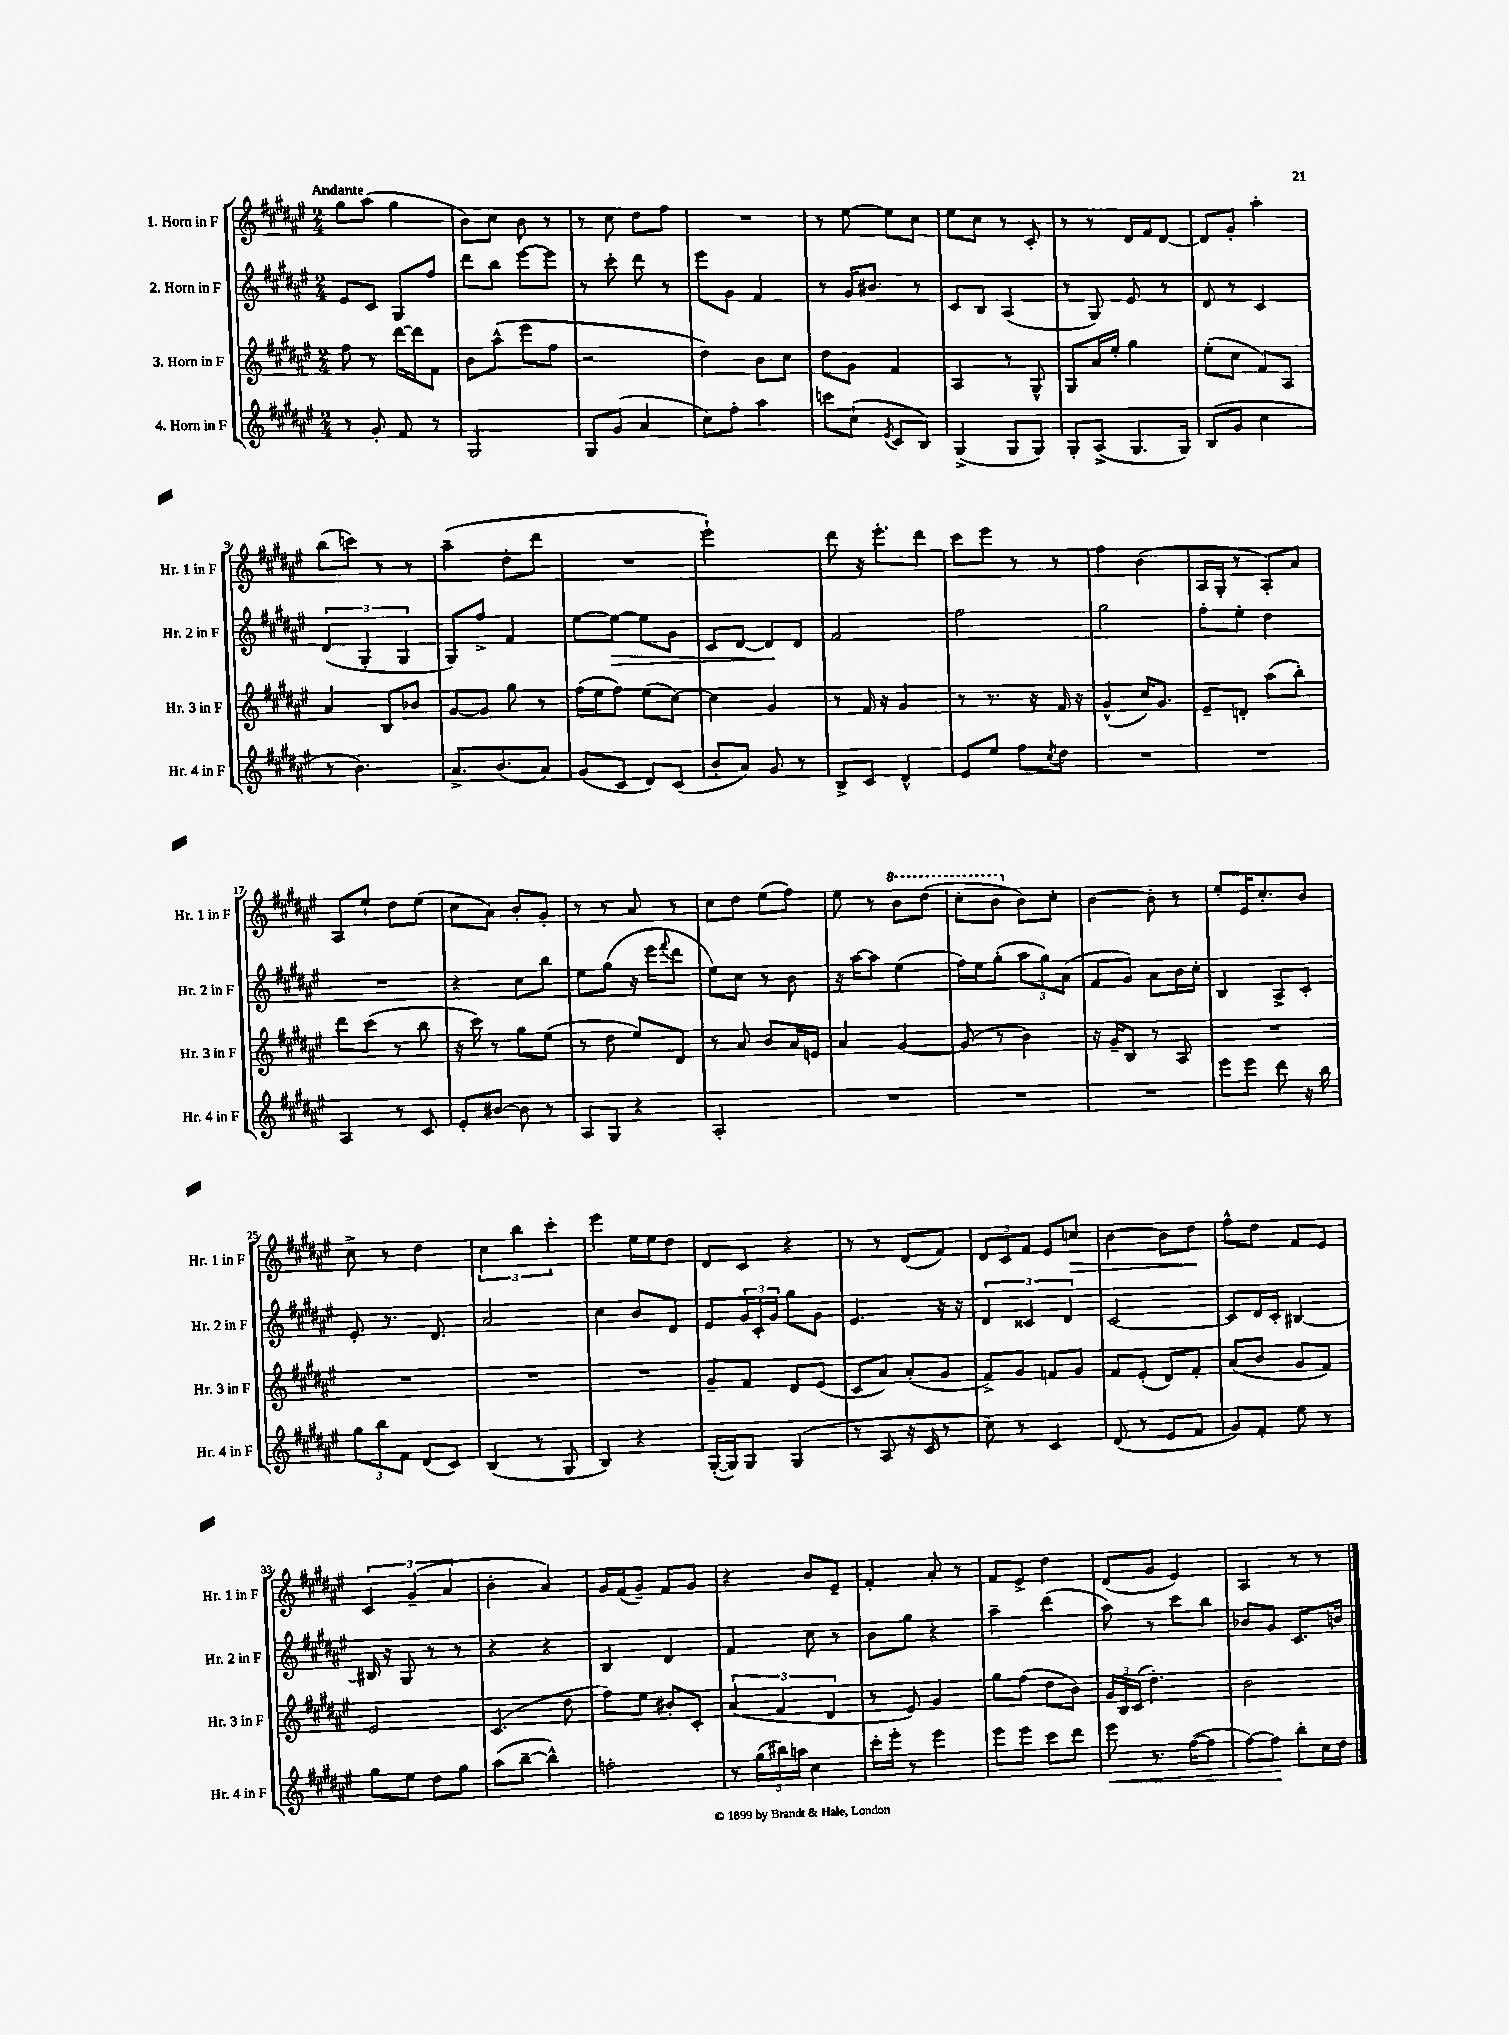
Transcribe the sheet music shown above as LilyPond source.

<<
\new StaffGroup <<
\new Staff = "s0" \with { instrumentName = "1. Horn in F" shortInstrumentName = "Hr. 1 in F" } {
    \clef treble \key fis \major \numericTimeSignature \time 2/4 \tempo "Andante"
    gis''8 ais''8( gis''4 |
    b'8) cis''8 b'8 r8 |
    r8 cis''8 dis''8 fis''8 |
    R2 |
    r8 eis''8~ eis''8 cis''8 |
    eis''8 cis''8 r8 cis'8-. |
    r8 r8 dis'16 fis'16 dis'8~ |
    dis'8 gis'8-. ais''4-. |
    b''8( c'''8) r8 r8 |
    ais''4--( dis''8-. dis'''8 |
    R2 |
    eis'''2-!) |
    dis'''8 r16 eis'''8.-. dis'''8 |
    cis'''8 eis'''8 r8 r8 |
    fis''4 b'4( |
    ais16 gis16-. r8 ais8-.) ais'8 |
    ais8 eis''8-! dis''8 eis''8( |
    cis''8 ais'8) b'8-. gis'8-. |
    r8 r8 ais'8 r8 |
    cis''8 dis''8 eis''8( fis''8) |
    eis''8 r8 \ottava #1 b''8 dis'''8( |
    cis'''8-. b''8 \ottava #0 b'8) cis''8-. |
    b'4~ b'8-. r8 |
    eis''8-. eis'16 cis''8.-. b'8 |
    cis''8-> r8 dis''4 |
    \tuplet 3/2 { cis''4 b''4 cis'''4-. } |
    eis'''4 eis''16 eis''16 dis''8 |
    dis'8 cis'8 r4 |
    r8 r8 dis'8( fis'8) |
    \tuplet 3/2 { dis'8 cis'8 fis'8 } eis'8 c''8\> |
    b'4~ b'8 dis''8\! |
    fis''8-^ dis''8 fis'8 eis'8 |
    \tuplet 3/2 { cis'4 gis'4--( ais'4 } |
    b'4-. ais'4) |
    gis'16 fis'16( gis'8--) fis'8 gis'8 |
    r4 b'8 eis'8-- |
    fis'4-. ais'8-. r8 |
    fis'8 eis'8-> dis''4 |
    dis'8( gis'8 eis'4) |
    ais4 r8 r8 \bar "|." |
}
\new Staff = "s1" \with { instrumentName = "2. Horn in F" shortInstrumentName = "Hr. 2 in F" } {
    \clef treble \key fis \major \numericTimeSignature \time 2/4
    eis'8 cis'8 gis8 fis''8 |
    dis'''8 b''8 eis'''8~ eis'''8 |
    r8 cis'''8-. dis'''8 r8 |
    eis'''8 gis'8 fis'4 |
    r8 gis'16 bis'8. r8 |
    cis'8 b8 ais4( |
    r8 gis8) eis'8 r8 |
    dis'8 r8 cis'4 |
    \tuplet 3/2 { dis'4( gis4-. gis4 } |
    gis8) fis''8-> fis'4 |
    eis''8~ eis''8~\> eis''8 gis'8 |
    cis'8 dis'8~ dis'8\! dis'8 |
    fis'2 |
    fis''2 |
    gis''2 |
    fis''8-. eis''8-. dis''4 |
    R2 |
    r4 cis''8 b''8 |
    eis''8 gis''8( r16 eis'''16 \appoggiatura { fis'''8 } dis'''8 |
    eis''8) cis''8 r8 b'8 |
    r16 ais''16~ ais''8 eis''4( |
    fis''16) eis''16 gis''8-.( \tuplet 3/2 { ais''8 gis''8) ais'8( } |
    fis'8 gis'8) ais'8 b'16 cis''16-. |
    b4 ais8-> cis'8-. |
    eis'8-. r8. dis'8. |
    ais'2 |
    cis''4 b'8 dis'8 |
    eis'8 \tuplet 3/2 { gis'16 cis'16-. gis'16 } gis''8 gis'8 |
    eis'4. r16 r16 |
    \tuplet 3/2 { dis'4 cisis'4 dis'4 } |
    cis'2~ |
    cis'8 dis'16 cis'16-. bis4~ |
    bis16 r16 gis8 r8 r8 |
    r4 r4 |
    b4 dis'4 |
    fis'4 cis''8 r8 |
    b'8 gis''8 r4 |
    ais''4-- dis'''4( |
    ais''8) r8 cis'''8 b''8 |
    bes'8 gis'8 cis'8. b'16 \bar "|." |
}
\new Staff = "s2" \with { instrumentName = "3. Horn in F" shortInstrumentName = "Hr. 3 in F" } {
    \clef treble \key fis \major \numericTimeSignature \time 2/4
    fis''8 r8 dis'''16~ dis'''16 fis'8 |
    b'8 ais''8-^( eis'''8 fis''8 |
    r2 |
    dis''4) b'8 cis''8 |
    dis''8 gis'8 fis'4 |
    ais4 r8 gis8-^ |
    gis8 ais'16 eis''16-. gis''4 |
    eis''8-.( cis''8 fis'8) ais8 |
    ais'4 b8 bes'8 |
    gis'8~ gis'8 gis''8 r8 |
    fis''16( eis''16 fis''8) eis''8( cis''8~) |
    cis''4 gis'4 |
    r8 fis'16 r16 gis'4 |
    r8 r8. r16 fis'16 r16 |
    gis'4-^( cis''16) gis'8. |
    eis'8-- d'8-. ais''8( b''8-.) |
    dis'''8 cis'''8( r8 b''8 |
    r16 cis'''16) r8 gis''8 eis''8( |
    r8 dis''8 eis''8) dis'8 |
    r8 ais'8 b'8 ais'16 e'16 |
    ais'4 gis'4~ |
    gis'8( r8 b'4) |
    r16 gis'16-- b8 r8 ais8 |
    R2 |
    R2 |
    R2 |
    R2 |
    gis'8-- fis'8 dis'8 eis'8( |
    cis'8 ais'8) ais'8-.( gis'8 |
    fis'8->) gis'8 f'8 gis'8 |
    fis'8 eis'8-.( dis'8) fis'8-. |
    ais'8( b'8 gis'8 fis'8) |
    eis'2 |
    cis'4.( dis''8 |
    fis''8) eis''8 bis'8-. cis'8-. |
    \tuplet 3/2 { ais'4( fis'4 dis'4 } |
    r8 eis'8) gis'4 |
    gis''8 fis''8( dis''8 b'8) |
    \tuplet 3/2 { gis'16 b16 cis'16( } dis''4.-.) |
    b'2 \bar "|." |
}
\new Staff = "s3" \with { instrumentName = "4. Horn in F" shortInstrumentName = "Hr. 4 in F" } {
    \clef treble \key fis \major \numericTimeSignature \time 2/4
    r8 gis'8-. fis'8 r8 |
    gis2 |
    gis8 gis'8( ais'4 |
    cis''8) fis''8-. ais''4 |
    c'''8 cis''8-!( \acciaccatura { eis'8 } cis'8 b8) |
    gis4->( gis8 gis8) |
    gis8-. ais8->( gis8. gis16) |
    b8( gis'8 cis''4 |
    r8 b'4.) |
    ais'8.-> b'8.( ais'8) |
    gis'8( cis'8 dis'8) cis'8( |
    b'8-. ais'8) gis'8 r8 |
    b8-> cis'8 dis'4-^ |
    eis'8 eis''8 fis''8 \acciaccatura { cis''8 } dis''8 |
    R2 |
    R2 |
    ais4 r8 cis'8 |
    eis'8-. bis'8~ bis'8 r8 |
    ais8 gis8 r4 |
    ais2-. |
    R2 |
    R2 |
    R2 |
    eis'''8 eis'''8 dis'''8 r16 b''16 |
    \tuplet 3/2 { gis''8 b''8 fis'8 } dis'8( cis'8) |
    b4( r8 gis8 |
    b4) r4 |
    gis16~-.( gis16) gis8 gis4( |
    r8 ais8 r16 cis'16 r8 |
    cis''8) r8 cis'4 |
    dis'8( r8 eis'8 fis'8 |
    gis'8) fis'8-. eis''8 r8 |
    gis''8 eis''8 dis''8 gis''8 |
    ais''8( b''8~-- b''4-^) |
    f''2-. |
    r8 \tuplet 3/2 { gis''16( bis''16) a''16 } cis''4 |
    cis'''16-. eis'''16-. r8 eis'''4 |
    eis'''8 eis'''8 cis'''8 dis'''8 |
    eis'''8\< r8. fis''16~( fis''8 |
    fis''8~) fis''8\! b''8-. cis''16 dis''16 \bar "|." |
}
>>
>>
